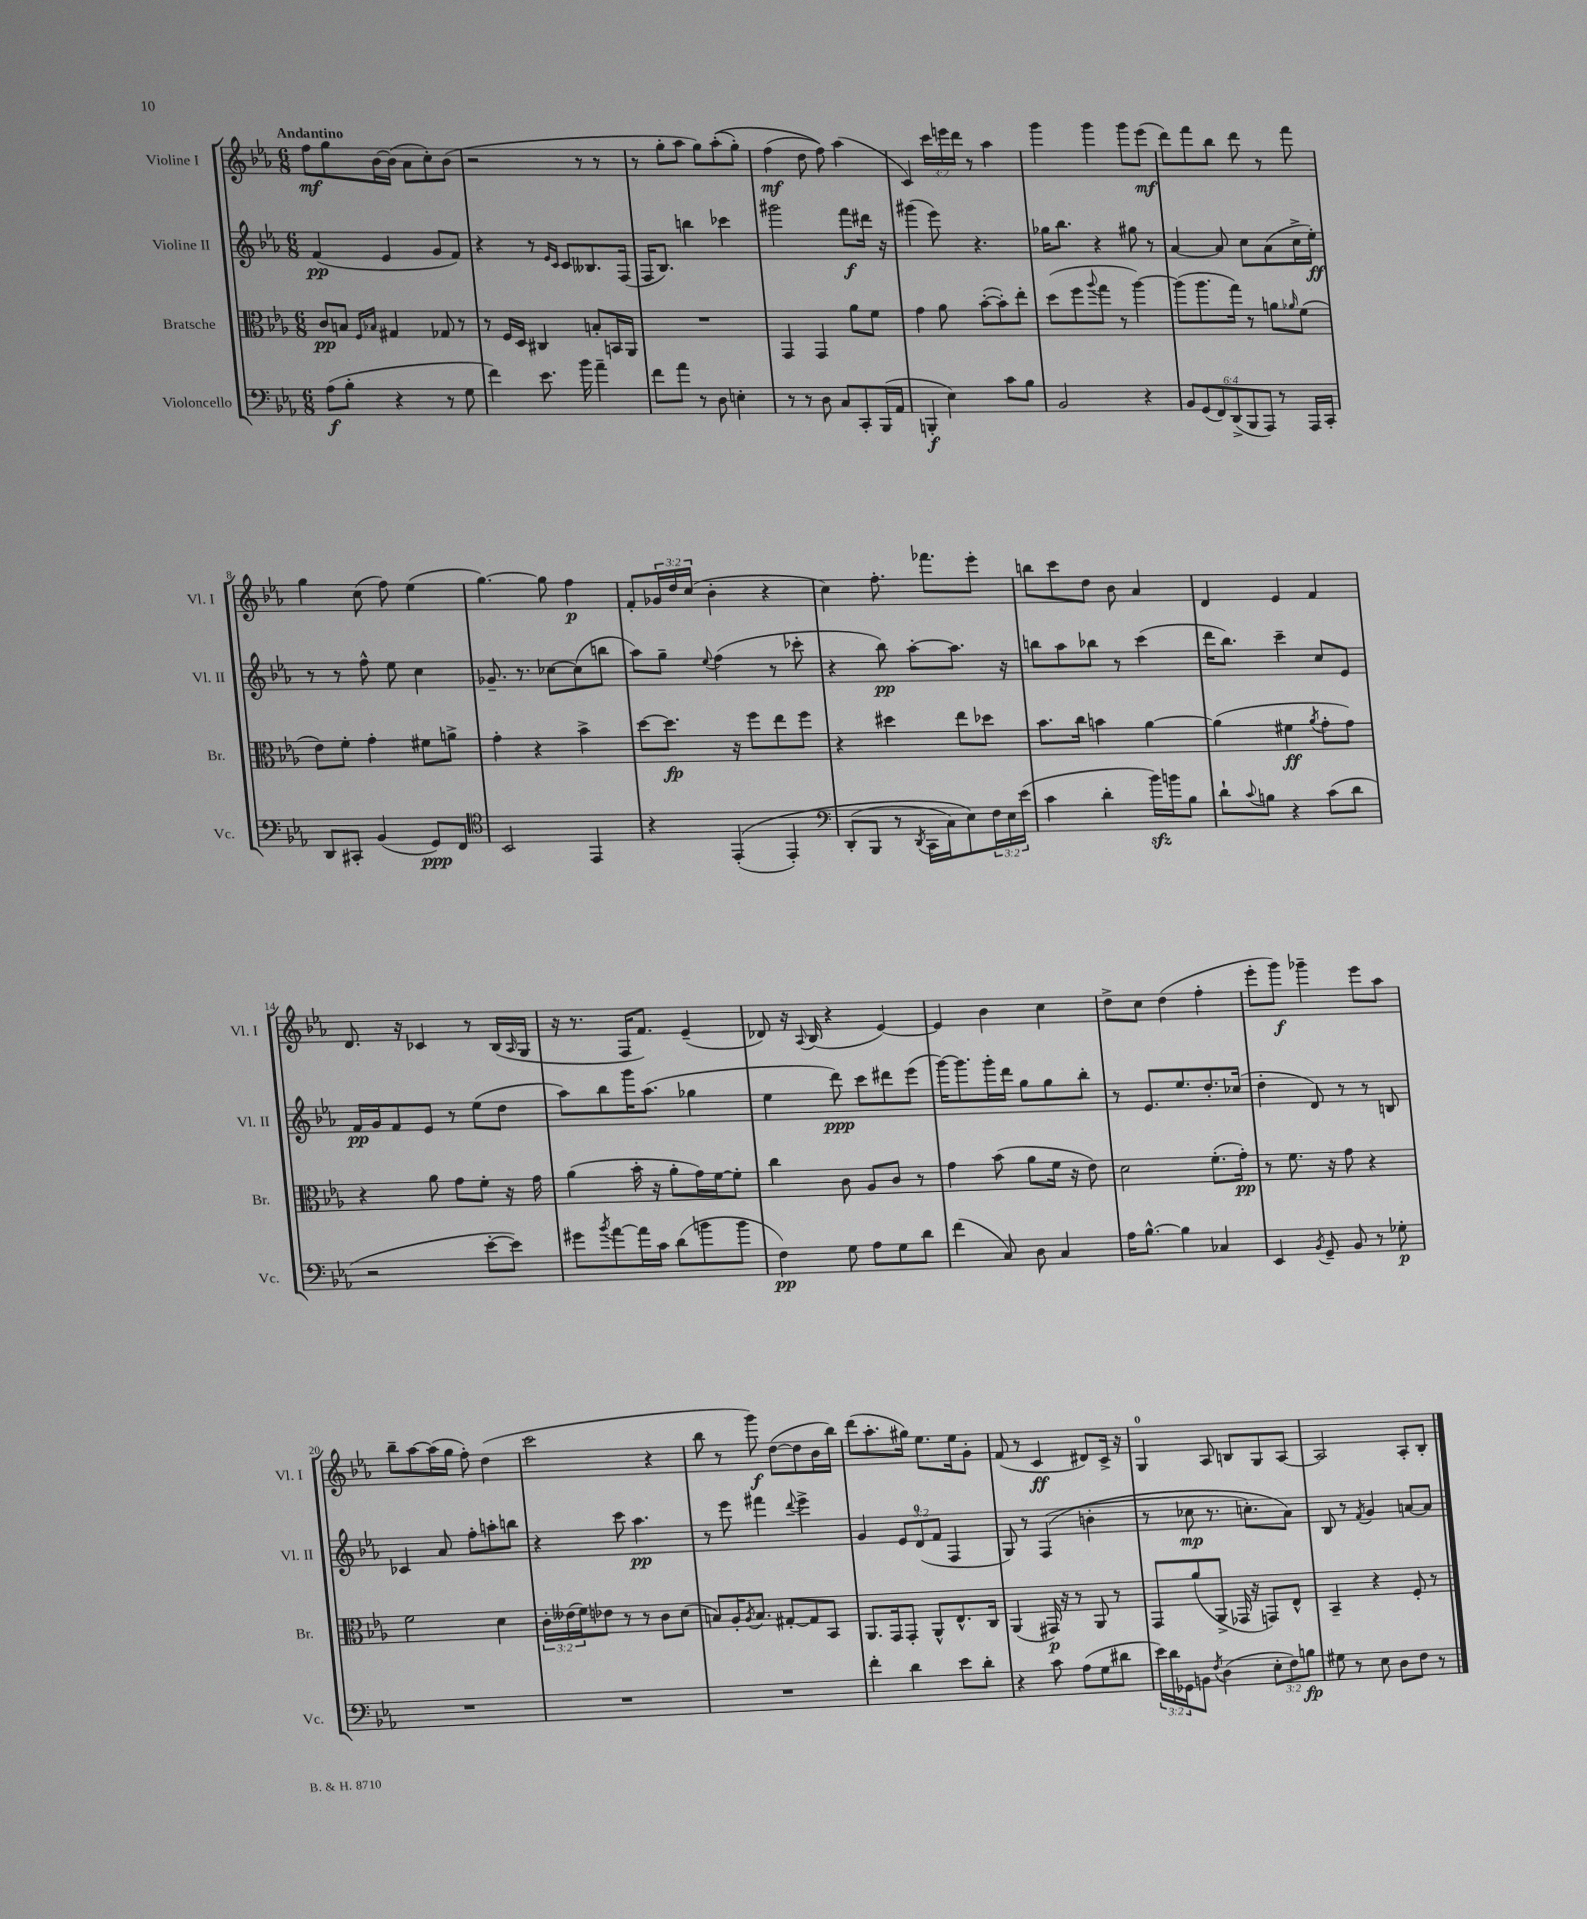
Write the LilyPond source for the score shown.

<<
\new StaffGroup <<
\new Staff = "s0" \with { instrumentName = "Violine I" shortInstrumentName = "Vl. I" } {
    \clef treble \key ees \major \numericTimeSignature \time 6/8 \override Staff.TupletNumber.text = #tuplet-number::calc-fraction-text \tempo "Andantino"
    f''8\mf g''8 bes'16~ bes'16( aes'8 c''8-.) bes'8( |
    r2 r8 r8 |
    r8 g''8-. aes''8 g''8) aes''8-.(\( g''8-.) |
    f''4\mf( d''8 f''8)\) aes''4( |
    c'4) \tuplet 3/2 { c'''16 e'''16 d'''16 } r8 aes''4 |
    g'''4 g'''4 g'''8 ees'''8\mf( |
    d'''8) f'''8 bes''8 d'''8 r8 f'''8 |
    g''4 c''8( f''8) ees''4( |
    g''4.~) g''8 f''4\p |
    f'8-. \tuplet 3/2 { ges'16 d''16 c''16( } bes'4-. r4 |
    c''4) f''8.-. fes'''8. ees'''8-. |
    b''8 c'''8 d''8 bes'8 aes'4 |
    d'4 ees'4 f'4 |
    d'8. r16 ces'4 r8 bes16( \grace { aes16 } g16 |
    r16 r8. f16 f'8.) ees'4--( |
    des'8) r16 \appoggiatura { aes8 } bes16( r4 ees'4~) |
    ees'4 bes'4 c''4 |
    d''8-> c''8 d''4( f''4-. |
    ees'''8-. g'''8\f) ges'''4-- ees'''8 aes''8 |
    bes''8-- aes''8~ aes''16( g''16 f''8-.) d''4( |
    c'''2 r4 |
    bes''8 r8 g'''8\f) d''8~( d''8 bes'16 bes''16) |
    d'''8( aes''8.-. gis''16) ees''8. ees''16 g'8-. |
    f'8( r8 c'4\ff dis'8) c'16-> r16 |
    g4-0 aes8 b8 g8 aes8~ |
    aes2 aes8-. bes8-. \bar "|." |
}
\new Staff = "s1" \with { instrumentName = "Violine II" shortInstrumentName = "Vl. II" } {
    \clef treble \key ees \major \numericTimeSignature \time 6/8 \override Staff.TupletNumber.text = #tuplet-number::calc-fraction-text
    f'4\pp( ees'4 g'8 f'8) |
    r4 r8 \grace { ees'16 c'16 } c'8 beses8. f16( |
    f16 bes8.) b''4 ces'''4 |
    gis'''2 f'''8\f dis'''16 r16 |
    gis'''4( ees'''8) r4. |
    ges''16 bes''8. r4 gis''8 r8 |
    aes'4~ aes'8 c''8 aes'8( c''16-> ees''16-.\ff) |
    r8 r8 f''8-^ ees''8 c''4 |
    ges'8.-- r8. ces''8~ ces''8( b''8 |
    aes''8) g''8-- \appoggiatura { ees''8 } f''4( r8 ces'''8-. |
    r4 bes''8\pp) aes''8~-. aes''8. r16 |
    b''8 aes''8 bes''8 r8 c'''4( |
    d'''16 bes''8.) c'''4-- c''8 ees'8 |
    f'16\pp g'16 f'8 ees'8 r8 ees''8( d''8 |
    aes''8) bes''8 g'''16 aes''8.( ges''4 |
    ees''4 d'''8\ppp) c'''8 dis'''8 ees'''8( |
    g'''16~) g'''8. g'''16-. d'''16 g''8 g''8 bes''8-. |
    r8 ees'8. ees''8. d''8.-. ces''16( |
    d''4-. d'8) r8 r8 b8 |
    ces'4 aes'8 f''8-. a''8-. b''8 |
    r4 c'''8 aes''4.\pp |
    r8 ees'''8 fis'''4 \appoggiatura { d'''8 } ees'''4-> |
    g'4 \tuplet 3/2 { ees'8 d'8-0( f'8 } f4 |
    g8) r8 f4(\( b'4-. |
    r8 ces''8\mp r8. c''8.-.) aes'8\) |
    bes8 r8 \acciaccatura { f'8 } g'4 a'8~ a'8 \bar "|." |
}
\new Staff = "s2" \with { instrumentName = "Bratsche" shortInstrumentName = "Br." } {
    \clef alto \key ees \major \numericTimeSignature \time 6/8 \override Staff.TupletNumber.text = #tuplet-number::calc-fraction-text
    c'8\pp b8 \grace { f16 bes16 } gis4 ges8 r8 |
    r8 f16 d16 cis4 b8-. b,16 aes,16 |
    R2. |
    g,4 g,4 aes'8 f'8 |
    g'4 aes'8 bes'8~-.( bes'8-.) ees''8-. |
    d''8( f''8 \appoggiatura { aes''8 } g''8 r8 aes''4~) |
    aes''8( aes''8. g''16) r8 a'8 \grace { aes'16 } f'8( |
    ees'8) f'8-. g'4-. fis'8 a'8-> |
    g'4-. r4 bes'4-> |
    d''8~ d''8.\fp r16 f''8 ees''8 f''8 |
    r4 dis''4 ees''8 des''8 |
    bes'8. c''16 b'4 aes'4~ |
    aes'4( fis'4\ff \acciaccatura { aes'8 } g'8-. g'8) |
    r4 aes'8 g'8 f'8-. r16 g'16 |
    aes'4( bes'16-. r16 aes'8-. g'16) f'16~ f'8-. |
    c''4 c'8 aes8 c'8 r8 |
    g'4 bes'8( aes'8 f'16 r16 ees'8) |
    d'2 f'8.-.( g'16-.\pp) |
    r8 f'8. r16 g'8 r4 |
    f'2 d'4 |
    \tuplet 3/2 { c'16-. eeses'16( f'16) } ees'8 r8 r8 c'8 d'8( |
    b8) aes16-. \acciaccatura { aes8 } b8. gis8~-. gis8 bes,8 |
    aes,8. g,16 g,8-. aes,8-^ ees8.-^ c16 |
    aes,4( gis,16\p) r16 r8 aes,8 r8 |
    g,8 aes'8( aes,8-> ges,16 r16 g,8) ees8-^ |
    bes,4-- r4 f8-. r8 \bar "|." |
}
\new Staff = "s3" \with { instrumentName = "Violoncello" shortInstrumentName = "Vc." } {
    \clef bass \key ees \major \numericTimeSignature \time 6/8 \override Staff.TupletNumber.text = #tuplet-number::calc-fraction-text
    aes8\f( bes8-. r4 r8 g8 |
    f'4) ees'8. bes'16 aes'4-- |
    f'8 aes'8 r8 d8 e4-. |
    r8 r8 d8 c8 c,8-. bes,,16( aes,16 |
    b,,4-.\f ees4) c'8 bes8 |
    bes,2 r4 |
    \tuplet 6/4 { bes,8 g,8( f,8) d,8->( bes,,8 aes,,8) } r8 aes,,16 c,16-. |
    d,8 cis,8-. bes,4( g,8\ppp) f,8 |
    \clef tenor bes,2 ees,4 |
    r4 ees,4-.(\( ees,4-.) |
    \clef bass d,8-.( bes,,8 r8 \acciaccatura { d,8 } c,16 c16) ees8\) \tuplet 3/2 { f16 ees16 ees'16( } |
    c'4 d'4-. bes'16\sfz) b'16 bes8 |
    d'8-! \appoggiatura { c'8 } b8 r4 c'8( d'8 |
    r2 ees'8~-. ees'8) |
    gis'8 \acciaccatura { bes'8 } aes'8~ aes'16 c'16 d'8( b'8 b'8 |
    f4\pp) g8 aes8 g8 d'8 |
    f'4( c8) d8 c4 |
    aes16 bes8.~-^ bes4 ces4 |
    ees,4 \acciaccatura { bes,8 } g,8-- bes,8 r8 ges8-.\p |
    R2. |
    R2. |
    R2. |
    f'4-. d'4 ees'8 d'8-. |
    r4 c'8 aes8( g8 dis'8 |
    \tuplet 3/2 { ees'16) d'16 ges,16 } b,8 \acciaccatura { f8 } d4( \tuplet 3/2 { ees8-. f8) b8\fp } |
    gis8 r8 ees8 d8 f8 r8 \bar "|." |
}
>>
>>
